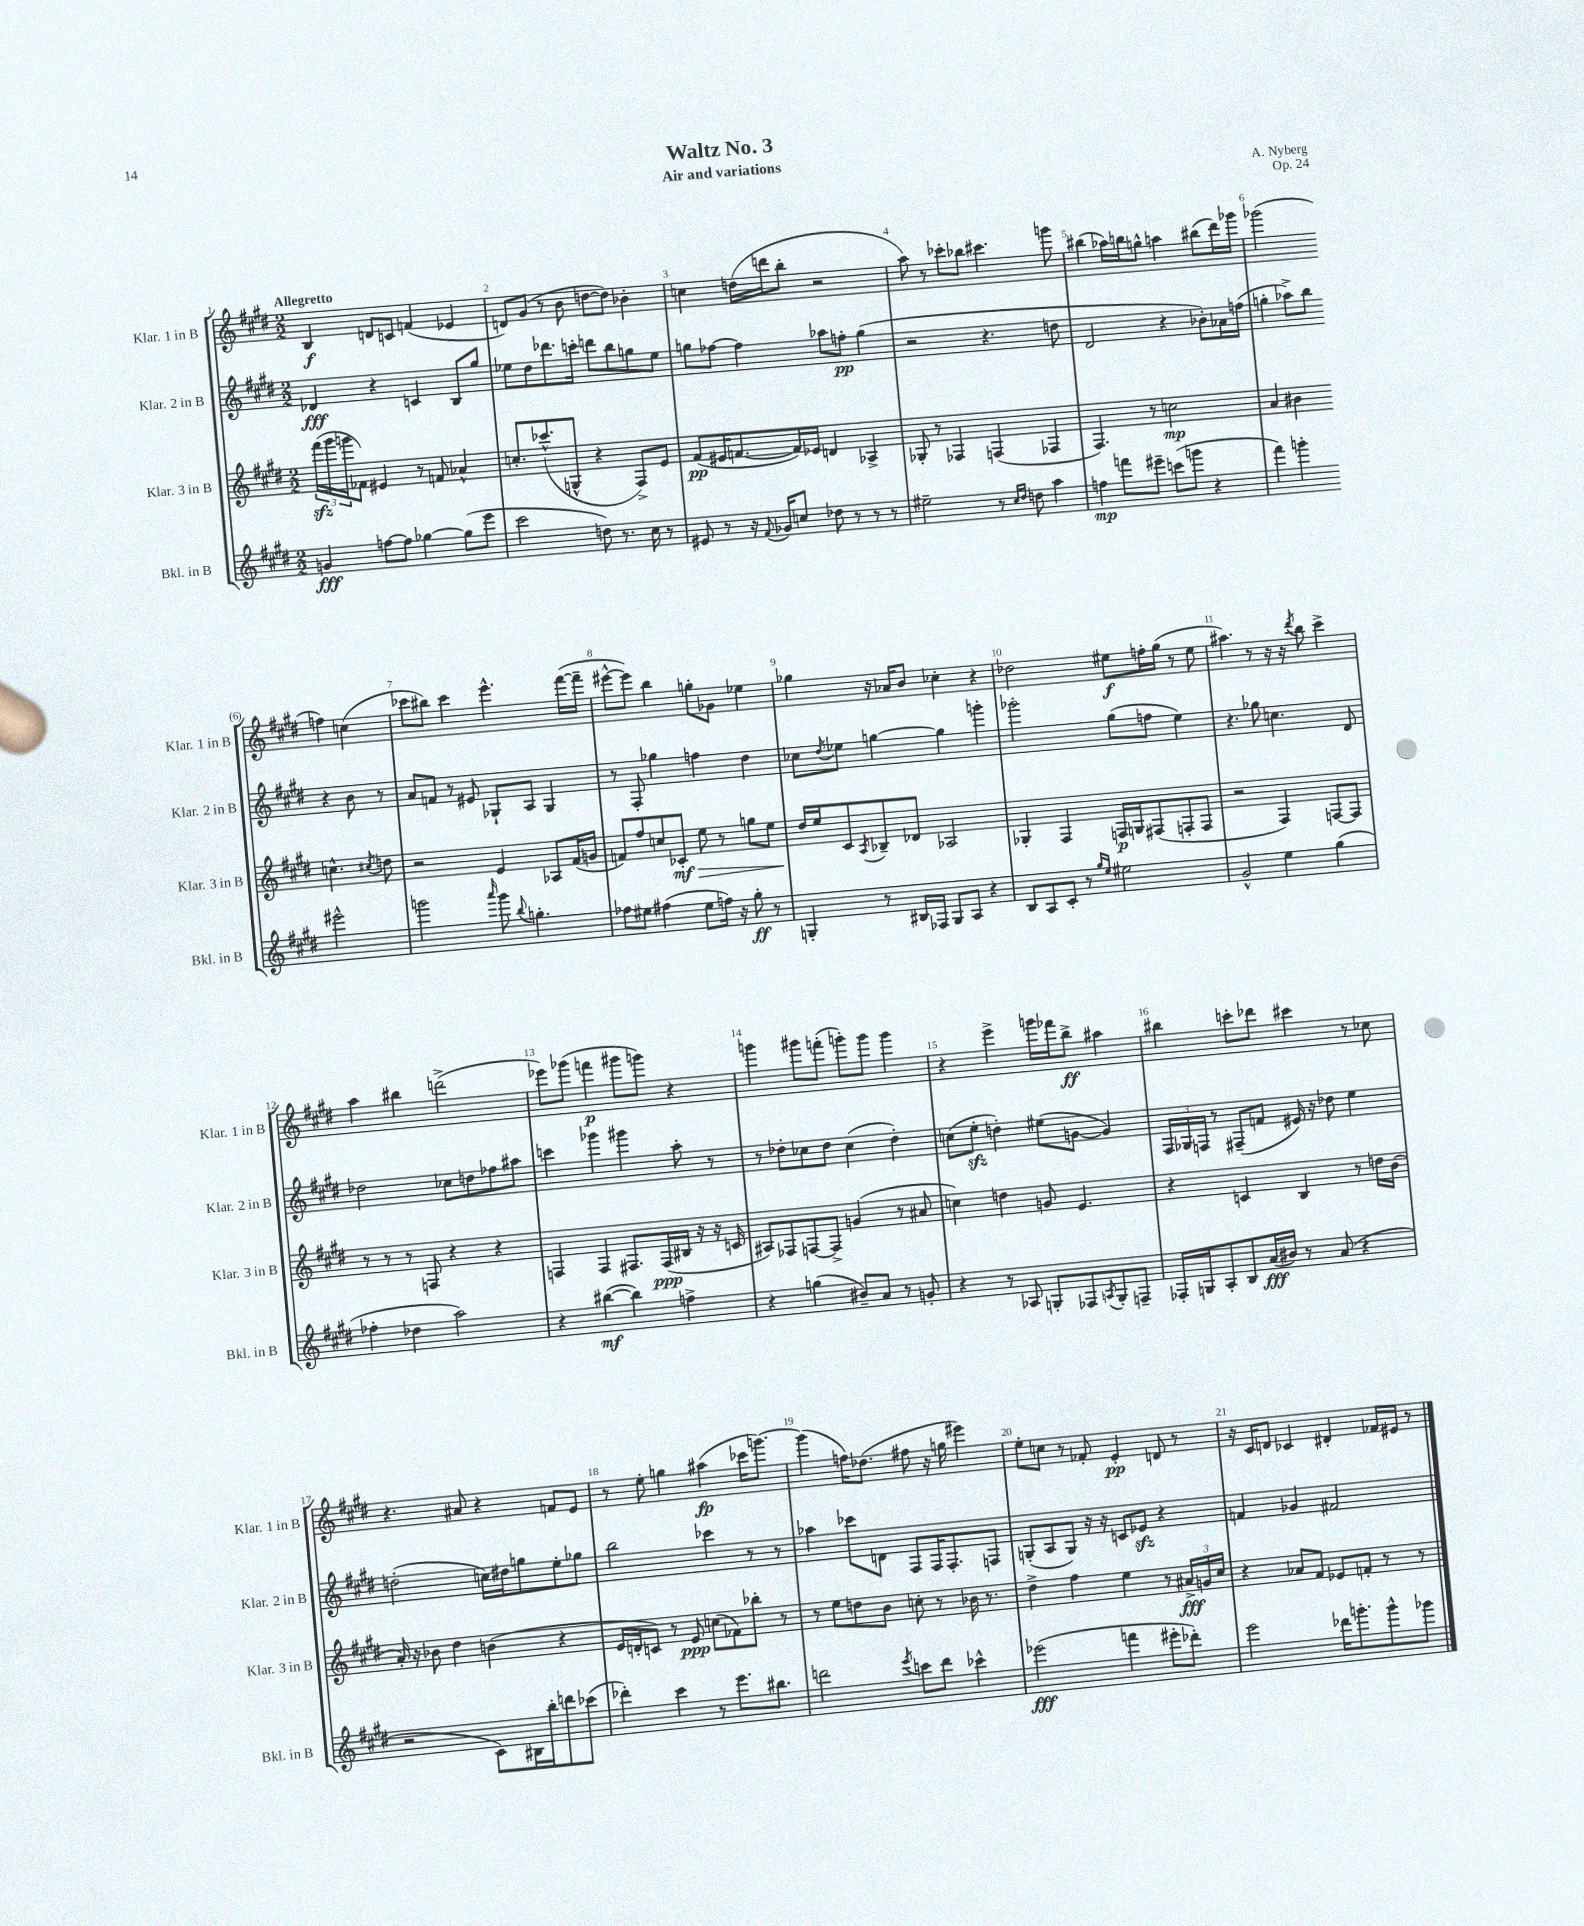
\header { title = "Waltz No. 3" composer = "A. Nyberg" subtitle = "Air and variations" opus = "Op. 24" }
<<
\new StaffGroup <<
\new Staff = "s0" \with { instrumentName = "Klar. 1 in B" shortInstrumentName = "Klar. 1 in B" } {
    \clef treble \key e \major \numericTimeSignature \time 2/2 \tempo "Allegretto"
    b4\f d'8 c'8 f'4( ees'4 |
    d'8) gis'8( r8 b'8 d''8~ d''8) bes'4-. |
    c''4 d''16( d'''16 b''8-. r2 |
    a''8) r8 ces'''8-. bes''8 cis'''4. g'''8 |
    bis''4( aes''16) b''16 g''8-^ a''4 bis''8( dis'''16) ges'''16 |
    ges'''2( f''4) c''4( |
    ces'''8 bis''8) ces'''4 e'''4.-^ fis'''16~( fis'''16-- |
    eis'''8~-^ eis'''8) b''4 g''8-. ges'8 ees''4 |
    ges''4 r16 aes'16 b'8 ces''4-. r4 |
    des''2 eis''8\f f''16-. gis''16( r8 eis''8 |
    ais''4.) r8 r16 r16 \acciaccatura { dis'''8 } b''8 cis'''4-> |
    a''4 bis''4 d'''2->( |
    ees'''8) ges'''8( f'''4\p gis'''8 g'''8) r4 |
    g'''4 gis'''8 f'''8-.( g'''8-.) g'''8 g'''4 |
    r4 e'''4-> g'''16 fes'''16 b''8->\ff ais''4 |
    bis''4 c'''8-. des'''8 cis'''4 r8 ces''8 |
    r4. ais'8 r4 f'8 e'8 |
    r8 e''8-. g''4 ais''4\fp( ces'''16 g'''8.~) |
    g'''4( f''16) des''8.( fis''8 r16 g''16 eis'''4) |
    e''8-. c''8 r8 fes'8-. e'4-.\pp d'8 r8 |
    r16 cis'16 d'8 ces'4 dis'4-. fes'16 eis'16 r8 \bar "|." |
}
\new Staff = "s1" \with { instrumentName = "Klar. 2 in B" shortInstrumentName = "Klar. 2 in B" } {
    \clef treble \key e \major \numericTimeSignature \time 2/2
    des'4\fff r4 c'4 b8 gis''8 |
    ees''8 dis''8 des'''8. c'''16-. d'''8 b''8 g''8 ees''8 |
    g''8 fes''8~ fes''4 aes''8 f''8-.\pp g''4( |
    r2 r4. d''8 |
    dis'2 r4 bes'8-.) aes'16 f''16( |
    g''4-. aes''8->) b''8 r4 b'8 r8 |
    a'8 f'8 r8 eis'8 ges8-! a8 ges4 |
    r8 fis8-. ges''4 f''4 dis''4 |
    ces''8 \acciaccatura { dis''8 } ees''8 g''4~ g''4 g'''4-. |
    ges'''2-. gis''8( f''8 e''4) |
    r4. ges''8 c''4. dis'8 |
    des''2 ces''8 d''8 fes''8 ais''8 |
    c'''4 ges'''4 gis'''4 a''8-. r8 |
    r8 des''8-. ces''8 des''8 ces''4( des''4-.) |
    c''8( e''8-.\sfz d''4-.) eis''8( g'8~ g'4) |
    \tuplet 3/2 { fis16 ges16 f16 } r8 fis8--( f'8 eis'16) r16 des''8 e''4 |
    d''2-.( c''16) dis''16 g''8 e''8-. ges''8 |
    b''2 ces'''4 r8 r8 |
    aes''4 ces'''8 d'8 fis8 fis16 fis8.-. f8 |
    g8-.( a8 g8) r16 r16 c'8 ees'8\sfz r4 |
    f'4 ges'4 fis'2 \bar "|." |
}
\new Staff = "s2" \with { instrumentName = "Klar. 3 in B" shortInstrumentName = "Klar. 3 in B" } {
    \clef treble \key e \major \numericTimeSignature \time 2/2
    \tuplet 3/2 { fis'''16\sfz( gis'''16 g'''16 } fes'8) eis'4 r8 f'8 aes'4-^ |
    c''8.-. ces'''8.-^( g8-^ r4 fis8->) e'8 |
    fis'8\pp( eis'16 f'8.~ f'16) ees'16 d'4 aes4-> |
    ges8-. r8 fes4 f4( fes4 |
    fis4.) r8 c''2\mp |
    a'4 bis'4 c''4.-^ \acciaccatura { cis''8 } d''8 |
    r2 e'4 aes8 fis'16( g'16 |
    f'8) fis''8 c''8 ces'8-.\mf\> e''8 r8 g''8 e''8 |
    dis''16\! e''16 cis'8 \acciaccatura { a8 } bes8-- des'8 aes2 |
    ges4-. fis4 f16\p g16 fis8( f8-. f8 |
    r2 fis4) f8~ f8 |
    r8 r8 r8 f8 r4 r4 |
    f4 f4 fis8. fis16\ppp( bis16 r16 r16 c'16 |
    ais8) fes8 f8~ f8-> g'4( r8 ais'8 |
    c''4) d''4 g'8 e'4. |
    r4 c'4 b4 r8 d''16 b'16( |
    a'16-.) r16 bes'8 dis''4 b'4( r4 |
    e'16 d'16-. c'8) r8 e'8\ppp c''8( fes'8) bes''8-. r8 |
    r8 e''8 d''8 b'8 c''8-. r8 bes'16 r8. |
    dis''4-> fis''4 e''4 r8 \tuplet 3/2 { ais'16->\fff g'16 cis''16 } |
    r4 aes'8 fis'8 ees'8 f'8-. r8 r8 \bar "|." |
}
\new Staff = "s3" \with { instrumentName = "Bkl. in B" shortInstrumentName = "Bkl. in B" } {
    \clef treble \key e \major \numericTimeSignature \time 2/2
    g'4\fff f''8~ f''8 ges''4~ ges''8( e'''8 |
    cis'''2 d''8) r8. cis''16 r8 |
    eis'8 r8 r16 \appoggiatura { fis'8 } ges'16 c''8 des''8 r8 r8 r8 |
    eis''2-- r8 \grace { cis''16 dis''16 } d''8 a''4 |
    f''4\mp f'''8 eis'''8-- c'''8( g'''8 r4 |
    fis'''4) g'''4-. eis'''2-^ |
    g'''2 \grace { a'''16 } g'''8 \appoggiatura { b''8 } g''4.-. |
    fes''8 eis''8 fis''4( eis''8 f''16) r16 gis''8-.\ff r8 |
    g4-. r8 bis16 fes16 g8 a8 r4 |
    b8 a8 cis'8-. r8 \grace { gis''16 e''16 } eis''2 |
    gis'2-^ e''4 gis''4( |
    fes''4-. des''4 a''2) |
    r4 bis''4~\mf( bis''4) f''4-> |
    r4 g''4( bis'8--) a'8 r8 g'8-. |
    r4 r8 aes8 g8-. fes8 \acciaccatura { a8 } g8-. f8-- |
    fes16-. g16 a8-. b8 a'16\fff( bis'16) r8 a'8( r4 |
    r2 cis'8) bis16 b''16-. d'''8 ces'''8( |
    des'''4-.) cis'''4 r8 e'''8. bis''8. |
    d'''2 \acciaccatura { e'''8 } c'''8 d'''8 ces'''4-^ |
    ees'''2\fff( f'''4 eis'''8-. des'''8-.) |
    e'''2 des'''16 g'''8.-. g'''8-^ ges'''8 \bar "|." |
}
>>
>>
\layout { \context { \Score \override BarNumber.break-visibility = ##(#f #t #t) barNumberVisibility = #all-bar-numbers-visible } }
